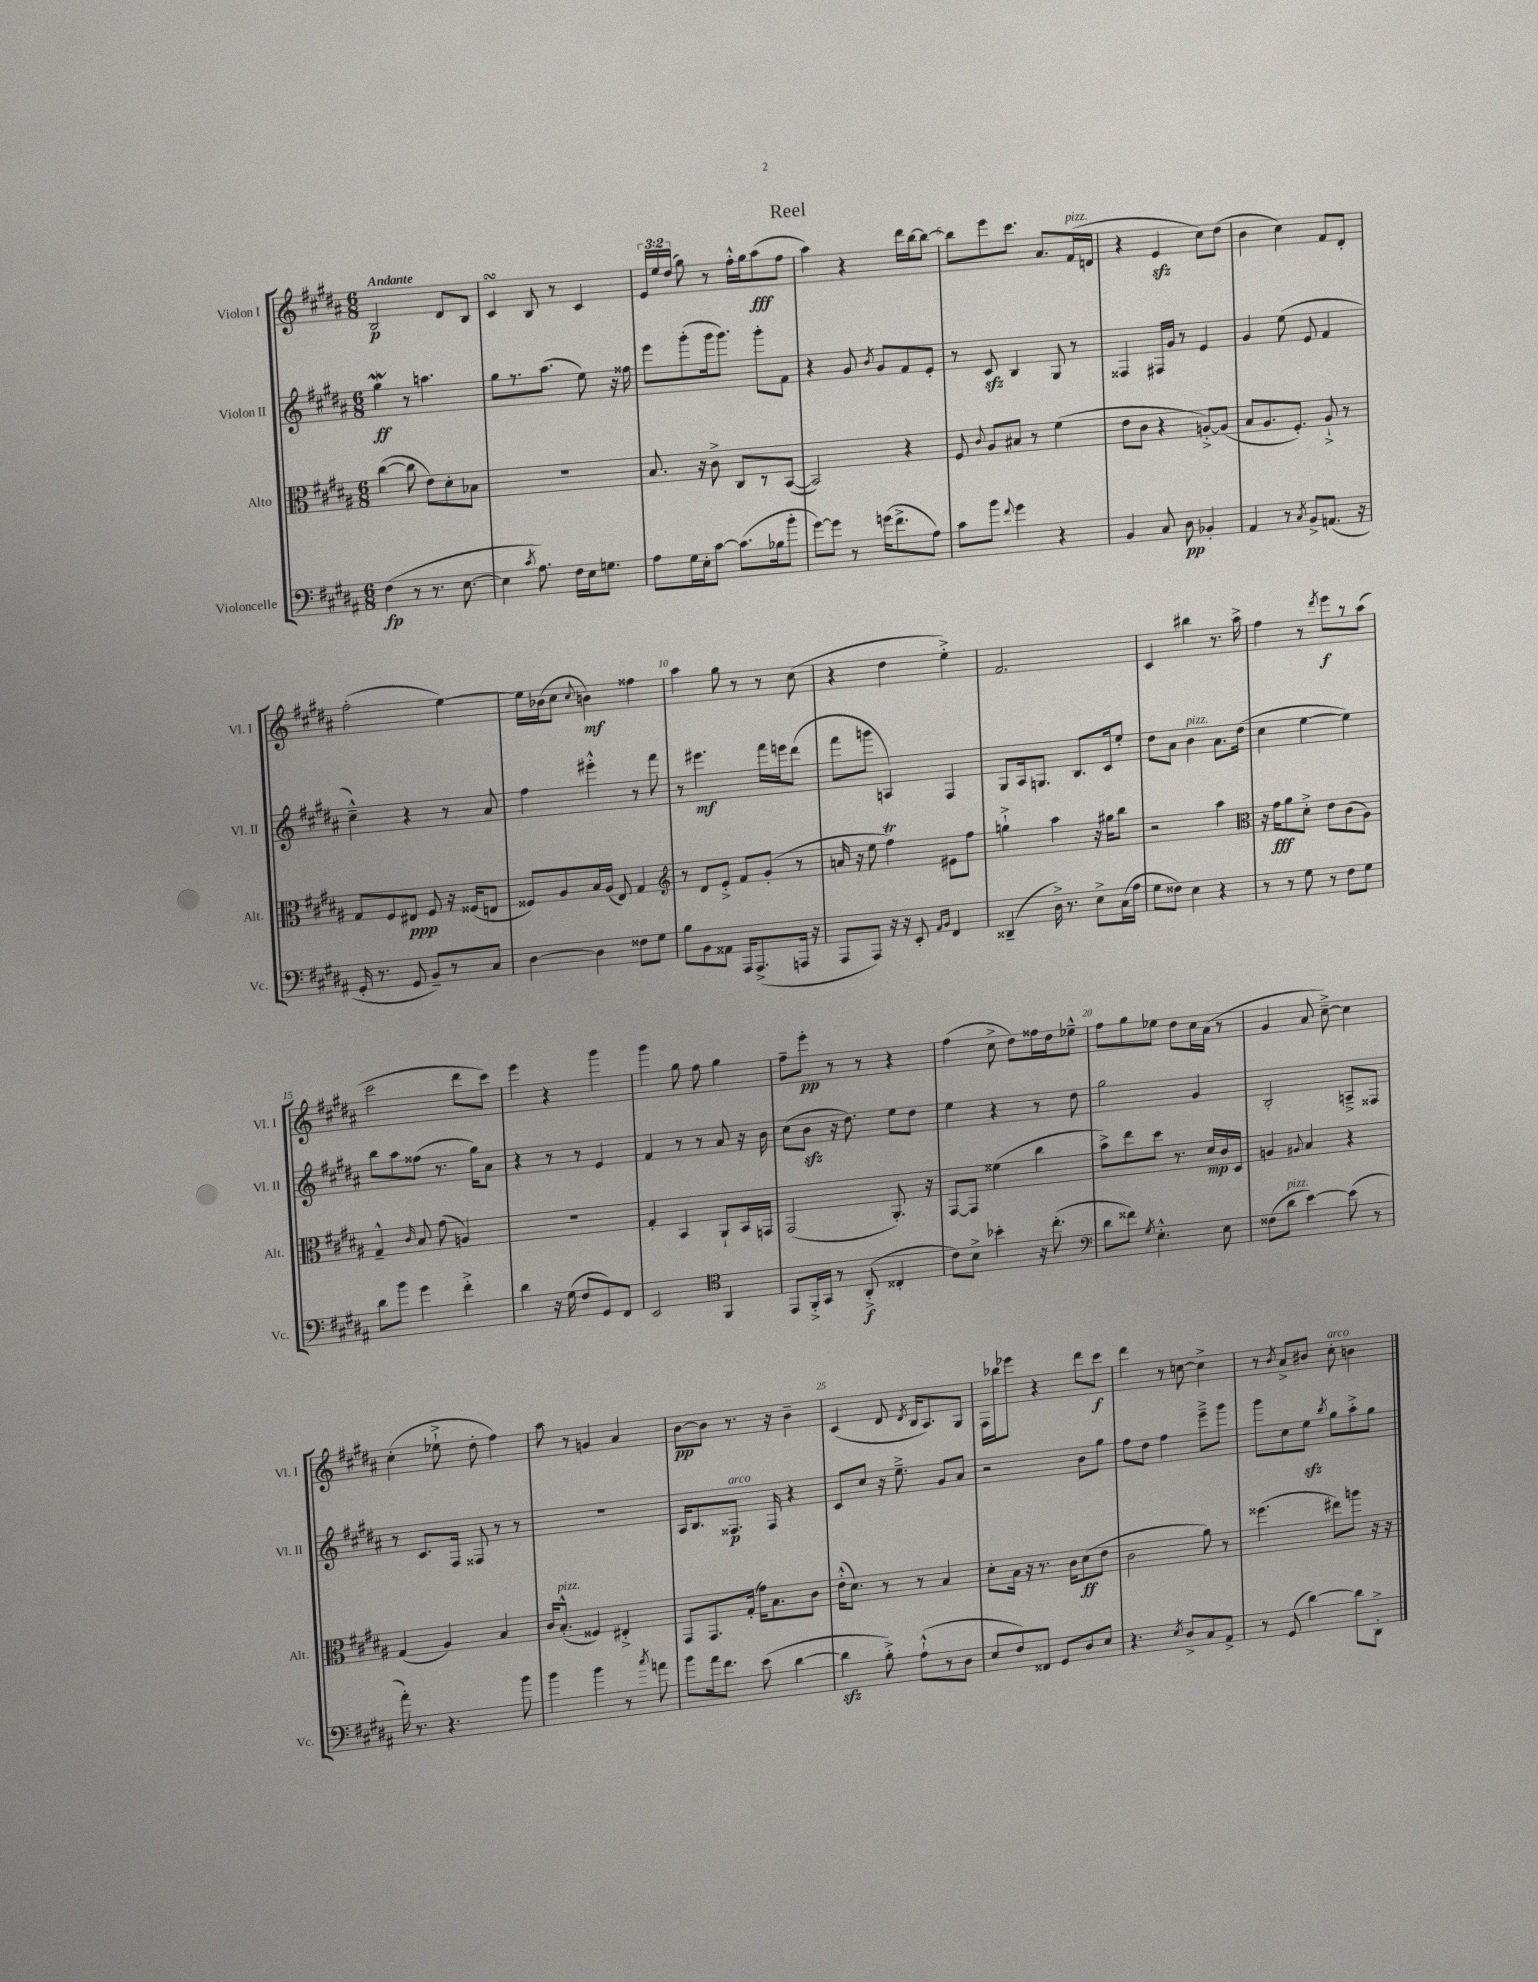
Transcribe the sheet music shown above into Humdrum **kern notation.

**kern	**dynam	**kern	**dynam	**kern	**dynam	**kern	**dynam
*part4	*part4	*part3	*part3	*part2	*part2	*part1	*part1
*staff4	*staff4	*staff3	*staff3	*staff2	*staff2	*staff1	*staff1
*I"Violoncelle	*	*I"Alto	*	*I"Violon II	*	*I"Violon I	*
*I'Vc.	*	*I'Alt.	*	*I'Vl. II	*	*I'Vl. I	*
*clefF4	*	*clefC3	*	*clefG2	*	*clefG2	*
*k[f#c#g#d#a#]	*	*k[f#c#g#d#a#]	*	*k[f#c#g#d#a#]	*	*k[f#c#g#d#a#]	*
*M6/8	*	*M6/8	*	*M6/8	*	*M6/8	*
=1	=1	=1	=1	=1	=1	=1	=1
!	!	!	!	!	!	!LO:TX:a:B:t=Andante	!
(4F#\	fp	([4cc#\	.	4gg#W\	ff	2B/	p
8r	.	8cc#\]	.	8r	.	.	.
8.r	.	8e\L)	.	4.aan\	.	.	.
.	.	8d#'\	.	.	.	8d#/L	.
[8.E\	.	.	.	.	.	.	.
.	.	8B-X\J	.	.	.	8B/J	.
=2	=2	=2	=2	=2	=2	=2	=2
4E\]	.	2.r	.	8gg#\L	.	4c#sSSS/	.
.	.	.	.	8.r	.	.	.
8qc#/	.	.	.	.	.	.	.
8.A#\)	.	.	.	.	.	8B/	.
.	.	.	.	(8.aa#\J	.	.	.
.	.	.	.	.	.	8r	.
16F#\LL	.	.	.	.	.	.	.
16E\J	.	.	.	8ee\)	.	4c#/	.
8.Gn\J	.	.	.	.	.	.	.
.	.	.	.	16r	.	.	.
.	.	.	.	16ff##X\	.	.	.
=3	=3	=3	=3	=3	=3	=3	=3
8A#\L	.	8.B/	.	8eee\L	.	24e/LL	.
.	.	.	.	.	.	24ee/	.
.	.	.	.	.	.	(24dd#/JJ	.
16G#\L	.	.	.	(8ggg#'\	.	8gg#\)	.
16E'\J	.	16r	.	.	.	.	.
[8c#\J	.	8c#^\	.	16ggg#\k	.	8r	.
.	.	.	.	8.ggg#\J)	.	.	.
(8.c#\L]	.	8C#/L	.	.	.	16ff#'^^\LL	.
.	.	.	.	.	.	16gg#\J	.
.	.	8r	.	8ggg#'\L	.	(8aa#\	fff
16B-X\k	.	.	.	.	.	.	.
8b'\J	.	([8BB/J	.	8f#\J	.	8ff#\J	.
=4	=4	=4	=4	=4	=4	=4	=4
[8g#\L)	.	2BB/])	.	4r	.	4aa#\)	.
8g#\J]	.	.	.	.	.	.	.
8r	.	.	.	8g#/	.	4r	.
.	.	.	.	8qb/	.	.	.
(16gn\KL	.	.	.	8g#/L	.	.	.
8.f#^\	.	.	.	.	.	.	.
.	.	4r	.	8f#/	.	16ddd#\LL	.
.	.	.	.	.	.	[16bb\J	.
8A#\J)	.	.	.	8e'/J	.	8bb\J_	.
=5	=5	=5	=5	=5	=5	=5	=5
8c#\L	.	8F#/	.	8r	.	8bb\L]	.
.	.	8qqc#/	.	.	.	.	.
8b\J	.	8A#/L	.	8c#zz/	.	8eee\	.
8qqf#/	.	.	.	.	.	.	.
4g#\	.	8B#X/J	.	4B/	.	8.ccc#\J	.
.	.	8r	.	.	.	.	.
.	.	.	.	.	.	8.a#/L	.
4r	.	(4f#\	.	8G#/	.	.	.
!	!	!	!	!	!	!LO:TX:a:i:t=pizz.	!
.	.	.	.	8r	.	(16f#/L	.
.	.	.	.	.	.	16dn/JJ	.
=6	=6	=6	=6	=6	=6	=6	=6
4BB/	.	8e\L	.	4F##X/	.	4r	.
.	.	8c#\J	.	.	.	.	.
8C#/	.	4r	.	16F#X/LL	.	4ezz/	.
.	.	.	.	16g#/JJ	.	.	.
8D#\	pp	.	.	8r	.	.	.
4BB-X'/	.	[8An'^/L)	.	4e/	.	8cc#\L)	.
.	.	(8A/J]	.	.	.	(8dd#\J	.
=7	=7	=7	=7	=7	=7	=7	=7
4AA#/	.	8B/L	.	4g#/	.	4b\	.
.	.	8.A#/	.	.	.	.	.
8r	.	.	.	(8ee\	.	4cc#\)	.
.	.	8.F#'/J)	.	.	.	.	.
8qC#/	.	.	.	.	.	.	.
8BB^/L	.	.	.	8e/	.	.	.
(8.AAn/J	.	8A#`^/	.	4f#/	.	8f#/L	.
.	.	8r	.	.	.	8d#'/J	.
16r	.	.	.	.	.	.	.
!!LO:LB:g=z
=8	=8	=8	=8	=8	=8	=8	=8
16GG#'/	.	8G#/L	.	4cc#~^^\)	.	(2ff#'\	.
8.r	.	.	.	.	.	.	.
.	.	8F#/	.	.	.	.	.
8GG#/	.	8E#X/J	ppp	4r	.	.	.
8BB~/L)	.	8F#/	.	.	.	.	.
8r	.	16r	.	8r	.	[4ee\)	.
.	.	(16F##X/KL	.	.	.	.	.
8C#/J	.	8En/J	.	8a#/	.	.	.
=9	=9	=9	=9	=9	=9	=9	=9
[4D#\	.	8F##X/L)	.	4ff#\	.	16ee\LL]	.
.	.	.	.	.	.	(16b-X\J	.
.	.	8A#/	.	.	.	8cc#\J	.
.	.	.	.	.	.	8qqcc#/	.
4D#\]	.	16B/L	.	4eee#X'^^\	.	4bn\)	mf
.	.	(16A#/JJ	.	.	.	.	.
.	.	8E/)	.	.	.	.	.
8F##X\L	.	4G#/	.	8r	.	4ff##X\	.
8G#\J	.	.	.	8fff#\	.	.	.
=10	=10	=10	=10	=10	=10	=10	=10
*	*	*clefG2	*	*	*	*	*
8B\L	.	8r	.	8r	.	4aa#\	.
8BB\	.	8d#/L	.	4.eee#X\	mf	.	.
8AA##X\J	.	8e'^/J	.	.	.	8gg#\	.
16AAA#/KL	.	8f#/L	.	.	.	8r	.
(8.AAA#^/	.	.	.	.	.	.	.
.	.	(8g#'/J	.	16fff#\LL	.	8r	.
.	.	.	.	16eeen\J	.	.	.
16AAAn/Jk	.	8r	.	(8ddd#\J	.	(8cc#\	.
16r	.	.	.	.	.	.	.
=11	=11	=11	=11	=11	=11	=11	=11
8AAA#/L	.	16an/	.	8fff#\L	.	4r	.
.	.	16r	.	.	.	.	.
8AAA#/J)	.	8ee\	.	8gggn\J	.	.	.
16r	.	4ff#T\)	.	4An/)	.	4dd#\	.
16r	.	.	.	.	.	.	.
8EE'/	.	.	.	.	.	.	.
16qqAA#/LL	.	.	.	.	.	.	.
16qqBB/JJ	.	.	.	.	.	.	.
4FF#/	.	8e#X\L	.	4F#/	.	4ee'^\)	.
.	.	8ff#\J	.	.	.	.	.
=12	=12	=12	=12	=12	=12	=12	=12
(4DD##X~/	.	4ggn`^\	.	8G#/L	.	2.f#/	.
.	.	.	.	16A#/k	.	.	.
.	.	.	.	8.Gn/J	.	.	.
16D#^\)	.	4aa#\	.	.	.	.	.
8.r	.	.	.	.	.	.	.
.	.	.	.	8.B/L	.	.	.
8E^\L	.	16r	.	.	.	.	.
.	.	16gg#X\KL	.	16c#/k	.	.	.
(16C#\L	.	8bb\J	.	8ee'/J	.	.	.
16A#\JJ	.	.	.	.	.	.	.
=13	=13	=13	=13	=13	=13	=13	=13
8G#\L	.	2r	.	8dd#\L	.	4c#/	.
8F##X\J)	.	.	.	8a#\J	.	.	.
!	!	!	!	!LO:TX:a:i:t=pizz.	!	!	!
4E\	.	.	.	4b\	.	4bb#X\	.
4r	.	4aa#\	.	8.a#\L	.	8.r	.
.	.	.	.	(16dd#\Jk	.	16aa#^\	.
=14	=14	=14	=14	=14	=14	=14	=14
*	*	*clefC3	*	*	*	*	*
8r	.	16r	.	4cc#\	.	4ff#\	.
.	.	16g#\KL	fff	.	.	.	.
8r	.	8a#\	.	.	.	.	.
8G#\	.	8d#'^\J	.	[4ee\	.	8r	.
.	.	.	.	.	.	8qddd#/	.
8r	.	8e\L	.	.	.	8eee\L	f
8F#\L	.	(8c#\	.	4ee\])	.	8r	.
8G#\J	.	8A#\J)	.	.	.	(8aa#\J	.
!!LO:LB:g=z
=15	=15	=15	=15	=15	=15	=15	=15
8d#\L	.	4G#~^^/	.	8bb\L	.	2ccc#\	.
8b\J	.	.	.	8aa#\	.	.	.
.	.	16qqc#/	.	.	.	.	.
4g#\	.	8B/	.	(8ff##X\J	.	.	.
.	.	(8g#\	.	8.r	.	.	.
4f#'^\	.	4An/)	.	.	.	8ddd#\L	.
.	.	.	.	16gg#\KL)	.	.	.
.	.	.	.	8a#\J	.	8ccc#\J)	.
=16	=16	=16	=16	=16	=16	=16	=16
4d#\	.	2.r	.	4r	.	4eee\	.
16r	.	.	.	8r	.	4r	.
(16G#\	.	.	.	.	.	.	.
8F#/L	.	.	.	8r	.	.	.
8GG#/)	.	.	.	4e/	.	4ggg#\	.
8FF#/J	.	.	.	.	.	.	.
=17	=17	=17	=17	=17	=17	=17	=17
2EE/	.	4G#'/	.	4f#/	.	4ggg#\	.
.	.	4BB/	.	8r	.	8gg#\	.
.	.	.	.	8r	.	8ff#\	.
*clefC4	*	*	*	*	*	*	*
4FF#/	.	8AA#`/L	.	8a#/	.	4gg#\	.
.	.	16BB/L	.	16r	.	.	.
.	.	16GGn/JJ	.	16b\	.	.	.
=18	=18	=18	=18	=18	=18	=18	=18
8EE/L	.	(2GG#/	.	(8cc#\L	.	8ff#~\L	.
16FF#'^/L	.	.	.	8bzz\J	.	8eee'\J	pp
16GG#/JJ	.	.	.	.	.	.	.
8r	.	.	.	16r	.	8r	.
.	.	.	.	8.dd#\)	.	.	.
(8AA#'^/	f	.	.	.	.	8r	.
4C##X'/	.	8.AA#'/)	.	8ee\L	.	4r	.
.	.	.	.	8dd#\J	.	.	.
.	.	16r	.	.	.	.	.
=19	=19	=19	=19	=19	=19	=19	=19
8c#\L)	.	[8GG#/L	.	4ee\	.	(4ff#\	.
8B^\J	.	8GG#/J]	.	.	.	.	.
4b-X'\	.	(4f##X\	.	4r	.	8cc#^\	.
.	.	.	.	.	.	8dd#\L)	.
16r	.	4cc#\	.	8r	.	16ff##X\L	.
(8.cc#'\	.	.	.	.	.	16dd#\J	.
.	.	.	.	8dd#\	.	8ee-X~^^\J	.
=20	=20	=20	=20	=20	=20	=20	=20
*clefF4	*	*	*	*	*	*	*
8d#\L	.	8b^\L)	.	2gg#\	.	8ff#\L	.
8f##X\J)	.	8ee\	.	.	.	8gg#\	.
8qG#/	.	.	.	.	.	.	.
4.E'^^\	.	8dd#\J	.	.	.	8ee-X\J	.
.	.	8.r	.	.	.	8dd#\L	.
.	.	.	.	4g#/	.	16cc#\L	.
.	.	16d#/LL	mp	.	.	(16a#\JJ	.
8E\	.	16c#/	.	.	.	8r	.
.	.	16D#/JJ	.	.	.	.	.
=21	=21	=21	=21	=21	=21	=21	=21
(8F##X\L	.	4An/	.	2B'/	.	4g#/	.
!LO:TX:a:i:t=pizz.	!	!	!	!	!	!	!
8d#\J	.	.	.	.	.	.	.
.	.	8qqA#X/	.	.	.	.	.
[4e\)	.	4B/	.	.	.	8a#/	.
.	.	.	.	.	.	[8cc#~^\)	.
(8e\]	.	4r	.	8An~^/L	.	4cc#\]	.
8r	.	.	.	8F##X/J	.	.	.
!!LO:LB:g=z
=22	=22	=22	=22	=22	=22	=22	=22
16a#'\)	.	(4G#/	.	8r	.	(4cc#'\	.
8.r	.	.	.	.	.	.	.
.	.	.	.	8.c#/L	.	.	.
4.r	.	4A#/)	.	.	.	8ee-X`^\	.
.	.	.	.	16F#/Jk	.	.	.
.	.	.	.	8F##X/	.	8dd#'\	.
.	.	4B/	.	8r	.	4ff#\)	.
8b\	.	.	.	8r	.	.	.
=23	=23	=23	=23	=23	=23	=23	=23
4b\	.	16c#/KL	.	2.r	.	8aa#\	.
!	!	!LO:TX:a:i:t=pizz.	!	!	!	!	!
.	.	(8.B'^^/J	.	.	.	.	.
.	.	.	.	.	.	8r	.
4b\	.	4F##X/)	.	.	.	4gn/	.
8r	.	4E#X'^/	.	.	.	4a#/	.
8qcc#/	.	.	.	.	.	.	.
8an\	.	.	.	.	.	.	.
=24	=24	=24	=24	=24	=24	=24	=24
8b\L	.	8GG#/L	.	16A#/KL	.	[8b\L	pp
.	.	.	.	8.B/	.	.	.
16a#\k	.	8.GG#/	.	.	.	8b\J]	.
8.f#\J	.	.	.	.	.	.	.
!	!	!	!	!LO:TX:a:i:t=arco	!	!	!
.	.	.	.	8.F##X/J	p	8.r	.
.	.	(16G#'/Jk	.	.	.	.	.
(8e\	.	16g#\KL)	.	.	.	.	.
.	.	8.B\	.	16F##/	.	16r	.
[4d#\	.	.	.	4r	.	4b~\	.
.	.	8c#\J	.	.	.	.	.
=25	=25	=25	=25	=25	=25	=25	=25
4d#zz\]	.	(16e'^^\KL	.	8c#/L	.	(4c#/	.
.	.	8.d#\J)	.	.	.	.	.
.	.	.	.	8cc#/J	.	.	.
8B'^\)	.	8r	.	16r	.	8d#/	.
.	.	.	.	8.ee~^\	.	.	.
.	.	.	.	.	.	8qd#/	.
(8A#`^^\L	.	8r	.	.	.	16B/KL	.
.	.	.	.	.	.	8.A#/)	.
8r	.	4B/	.	8g#/L	.	.	.
8D#\J	.	.	.	8a#/J	.	8G#/J	.
=26	=26	=26	=26	=26	=26	=26	=26
8E/L	.	8d#'\L	.	2r	.	16F#\LL	.
.	.	.	.	.	.	16bb-X\J	.
8F#/)	.	16B\Jk	.	.	.	8eee-X\J	.
.	.	16r	.	.	.	.	.
8FF##X/J	.	8.r	.	.	.	4r	.
8GG#/L	.	.	.	.	.	.	.
.	.	16c#\KL	.	.	.	.	.
8D#/	.	(8d#\	ff	8b\L	.	8ddd#\L	.
8E/J	.	8e\J	.	8gg#\J	.	8ccc#\J	f
=27	=27	=27	=27	=27	=27	=27	=27
4.r	.	2c#\	.	8ff#\L	.	4ddd#\	.
.	.	.	.	8dd#\J	.	.	.
.	.	.	.	4ff#\	.	8r	.
8qE/	.	.	.	.	.	.	.
8D#^/L	.	.	.	.	.	[8ccn\	.
8C#/	.	8a#\)	.	8eee~^\L	.	4cc^\]	.
8AA#^/J	.	8r	.	8ggg#\J	.	.	.
=28	=28	=28	=28	=28	=28	=28	=28
8r	.	(4.ff##X\	.	8ggg#\L	.	8r	.
.	.	.	.	.	.	8qb/	.
(8GG#/	.	.	.	8cc#\	.	8a#^/L	.
[4d#\)	.	.	.	8eezz\J	.	8b#X/J	.
.	.	.	.	8qbb/	.	.	.
!	!	!	!	!	!	!LO:TX:a:i:t=arco	!
.	.	8ee#X\L)	.	8gg#\L	.	8cc#'\	.
8d#\L]	.	8aan\J	.	8aa#'^\	.	4bn\	.
8DD#'^\J	.	16r	.	8gg#\J	.	.	.
.	.	16r	.	.	.	.	.
==	==	==	==	==	==	==	==
*-	*-	*-	*-	*-	*-	*-	*-
